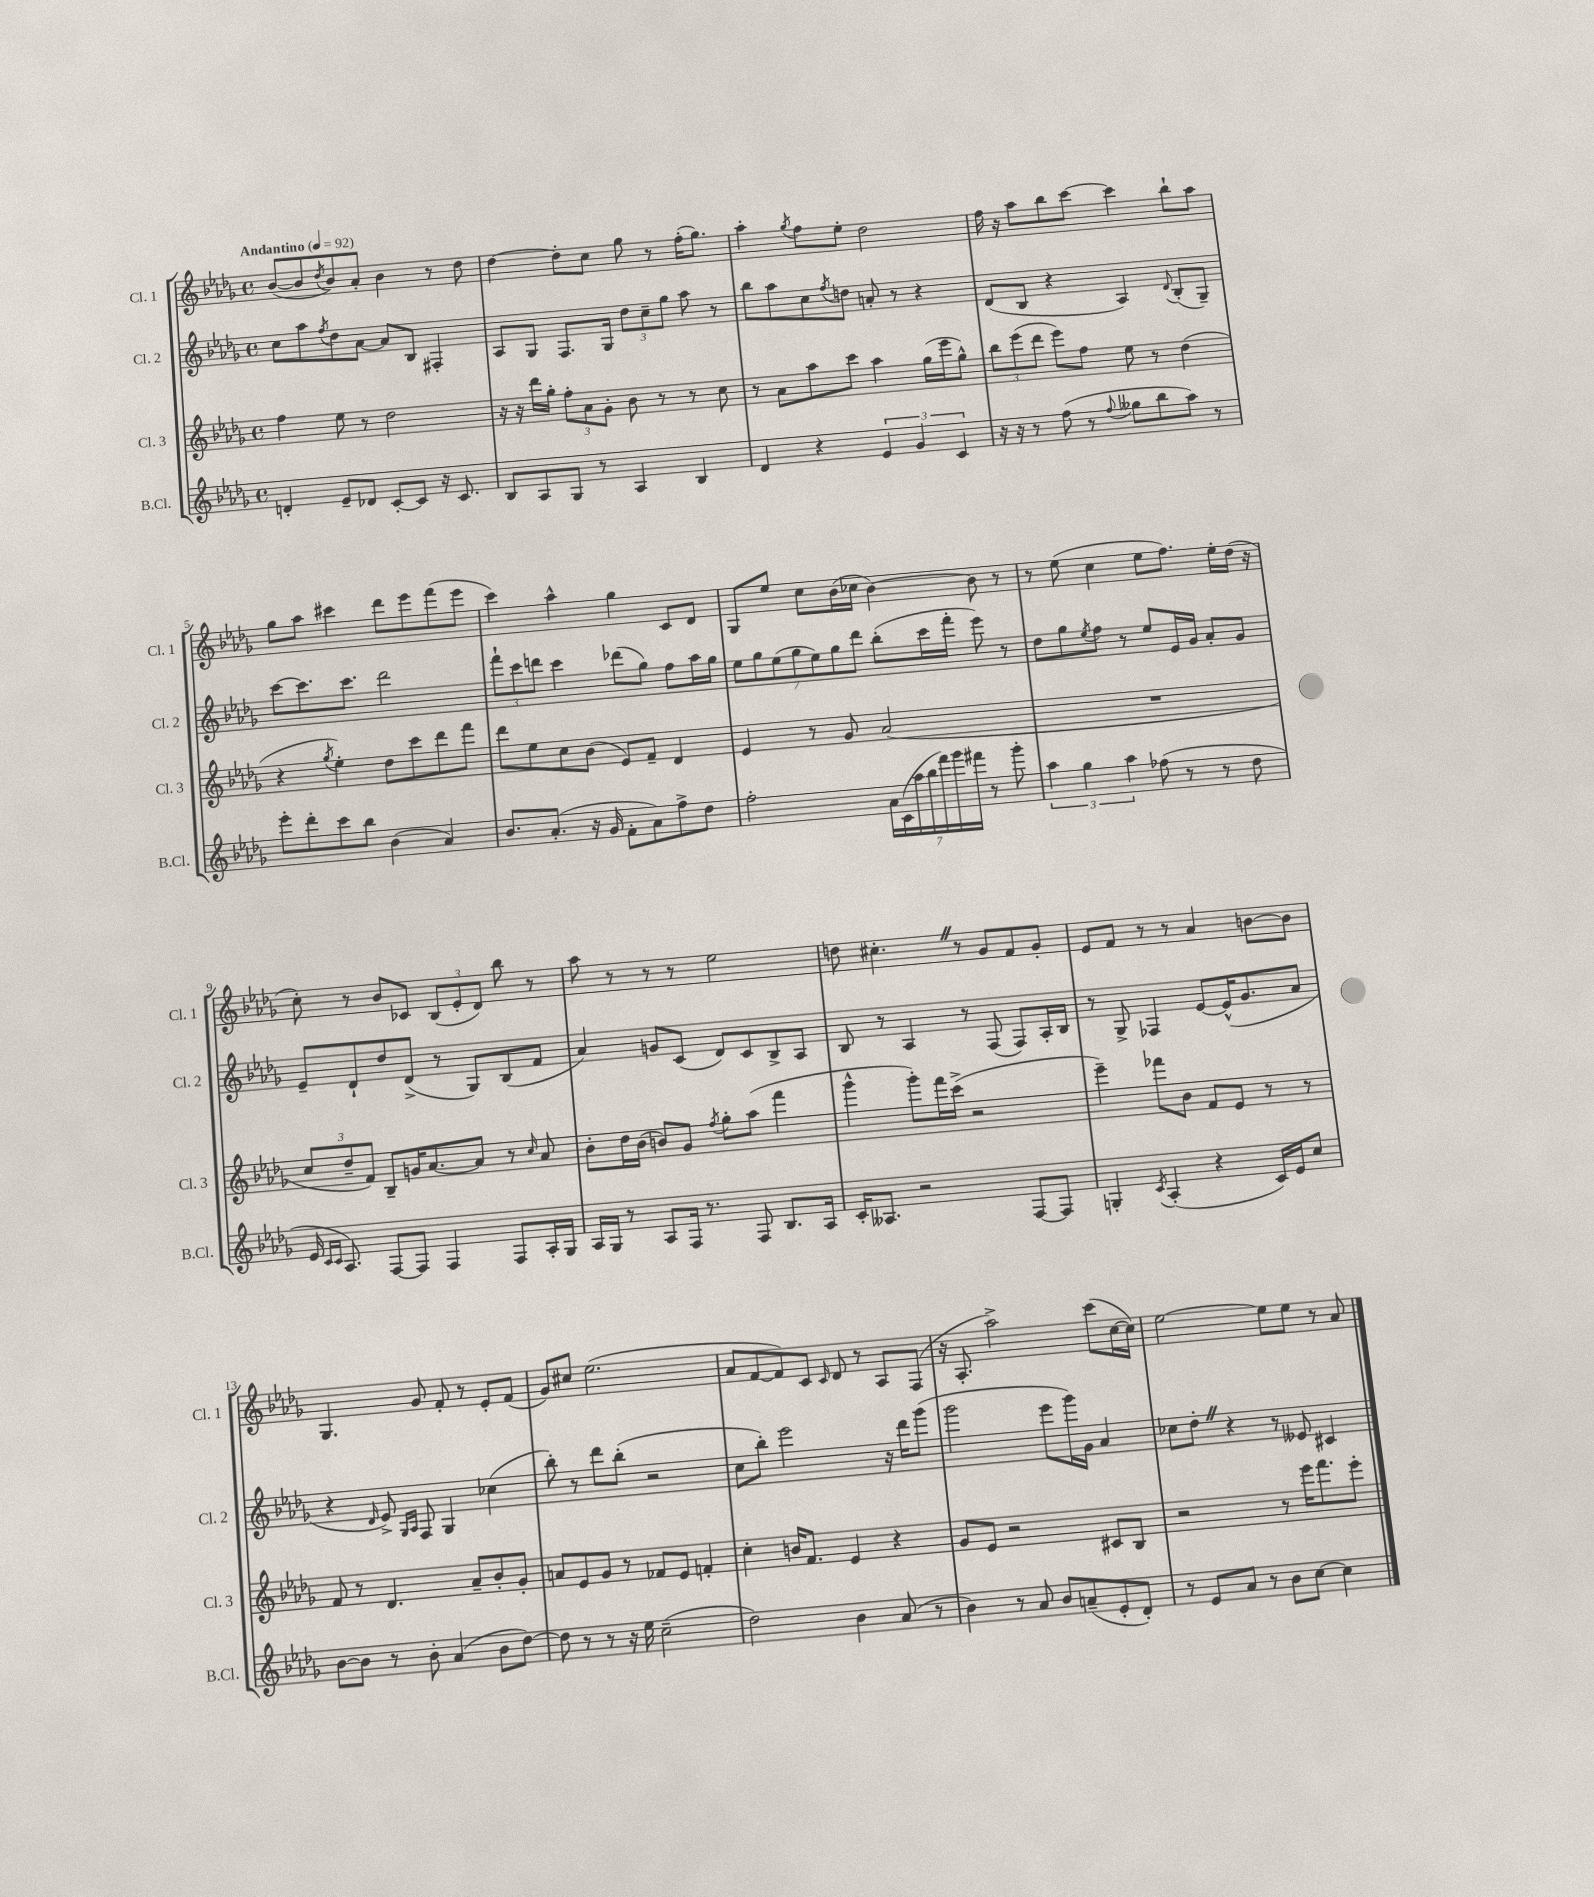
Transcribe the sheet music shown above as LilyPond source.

<<
\new StaffGroup <<
\new Staff = "s0" \with { instrumentName = "Cl. 1" shortInstrumentName = "Cl. 1" } {
    \clef treble \key des \major \defaultTimeSignature \time 4/4 \tempo "Andantino" 4 = 92
    bes'8~( bes'8 \acciaccatura { des''8 } bes'8) aes'8-. bes'4 r8 des''8 |
    des''4~ des''8-. c''8 ges''8 r8 f''16-.( ges''8.) |
    aes''4-. \acciaccatura { ges''8 } f''8 ees''8-. des''2 |
    f''16 r16 aes''8 bes''8 c'''8~ c'''4 bes''8-! aes''8 |
    ges''8 aes''8 cis'''4 des'''8 ees'''8 f'''8( ees'''8 |
    c'''4) aes''4-^ ges''4 c'8 des'8 |
    ges8 ees''8 c''8 bes'16( ces''16 bes'4~) bes'8 r8 |
    r8 ees''8( c''4 ees''8 f''8.) ees''16-. des''16( r16 |
    c''8-.) r8 bes'8 ces'8 \tuplet 3/2 { bes8( ees'8-. des'8) } bes''8 r8 |
    aes''8 r8 r8 r8 ees''2 |
    d''8 cis''4.-. \once \override BreathingSign.text = \markup { \musicglyph "scripts.caesura.straight" } \breathe r8 ges'8 f'8 ges'8-. |
    ees'8 f'8 r8 r8 aes'4 b'8~ b'8 |
    ges4. ges'8 f'8-. r8 ees'8-. f'8( |
    ges'8) cis''8 ees''2.( |
    aes'8 f'8~ f'8) c'8 \grace { c'16 } des'8 r8 aes8 f8( |
    r16 aes8.-. aes''2->) c'''8( c''16~ c''16) |
    ees''2~ ees''8 ees''8 r8 aes'8 \bar "|." |
}
\new Staff = "s1" \with { instrumentName = "Cl. 2" shortInstrumentName = "Cl. 2" } {
    \clef treble \key des \major \defaultTimeSignature \time 4/4
    c''8 aes''8 \acciaccatura { f''8 } des''8 aes'8~ aes'8 bes8 fis4-. |
    aes8 ges8 f8. ges16 \tuplet 3/2 { des''8 c''8-- ges''8 } aes''8 r8 |
    bes''8 aes''8 c''8 \acciaccatura { f''8 } d''8 a'8-. r8 r4 |
    des'8( bes8 r4 aes4) \appoggiatura { des'8 } bes8-.( ges8--) |
    c'''8~ c'''8. c'''8. des'''2 |
    \tuplet 3/2 { f'''8-! c'''8 d'''8 } c'''4 des'''8( ges''8) f''8 aes''16 ges''16 |
    \tuplet 7/4 { ees''8 ges''8 ees''8( ges''8 ees''8) ges''8 des'''8 } bes''8-.( c'''16 f'''16-. ees'''8) r8 |
    des''8 ges''8 \acciaccatura { ees''8 } f''8 r8 ees''8 ees'16 ges'16 aes'8-. ges'8 |
    ees'8-- des'8-! des''8 des'8->( r8 ges8) bes8( f'8 |
    aes'4) g'8 c'8( des'8) c'8 bes8-> aes8 |
    bes8 r8 aes4 r8 f8( f8) aes16-. bes16 |
    r8 ges8-> fes4 ees'8~ ees'16-^( ges'8. aes'8 |
    r4 \grace { des'16 } ees'8->) \grace { ges16 aes16 } f8 ges4 ces''4( |
    bes''8-.) r8 des'''8 bes''8-.( r2 |
    c''8 bes''8-.) ees'''2 r16 des'''16 ges'''8( |
    ges'''2 ees'''8 ges'''16) ges'16 aes'4 |
    ces''8 des''8-. \once \override BreathingSign.text = \markup { \musicglyph "scripts.caesura.straight" } \breathe r4 r8 eeses'8 cis'4 \bar "|." |
}
\new Staff = "s2" \with { instrumentName = "Cl. 3" shortInstrumentName = "Cl. 3" } {
    \clef treble \key des \major \defaultTimeSignature \time 4/4
    f''4 ees''8 r8 des''2 |
    r16 r16 des'''16 ges''16-. \tuplet 3/2 { f''8-. aes'8 ges'8-. } bes'8 r8 r8 c''8 |
    r8 aes'8 aes''8 c'''8 aes''4 ges''16( ees'''16 ges''8-^) |
    \tuplet 3/2 { bes''8 ees'''8( des'''8 } ees'''8) f''8 ees''8 r8 des''4( |
    r4 \acciaccatura { ges''8 } ees''4-.) des''8 c'''8 des'''8 f'''8 |
    des'''8 ees''8 c''8 bes'8( ees'8) f'8-- des'4 |
    ees'4 r8 ges'8 aes'2( |
    R1 |
    \tuplet 3/2 { c''8 des''8-- f'8) } bes8-- g'16 aes'8.~ aes'8 r8 \grace { c''16 } aes'8 |
    bes'8-. des''16 bes'16( b'8) ges'8 \acciaccatura { f''8 } ges''8-. aes''8( f'''4 |
    ges'''4-^ ges'''8-.) f'''16 c'''16->( r2 |
    ees'''4--) fes'''8 bes'8 f'8 ees'8 r8 r8 |
    f'8 r8 des'4. aes'8-- bes'8-. ges'8-. |
    a'8 ees'8 ges'8 r8 fes'8 ees'8 f'4-. |
    c''4-. b'16 f'8. ees'4 r4 |
    ges'8 ees'8 r2 cis'8 bes8 |
    r2 r8 ees'''16 f'''8. ees'''8-. \bar "|." |
}
\new Staff = "s3" \with { instrumentName = "B.Cl." shortInstrumentName = "B.Cl." } {
    \clef treble \key des \major \defaultTimeSignature \time 4/4
    d'4-. ees'8-- des'8 c'8~-. c'8 r16 c'8. |
    bes8 aes8 ges8 r8 aes4 bes4 |
    des'4 r4 \tuplet 3/2 { ees'4 ges'4 c'4 } |
    r16 r16 r8 f''8( r8 \appoggiatura { f''8 } geses''8 bes''8 aes''8) r8 |
    ees'''8-. des'''8-. c'''8 bes''8 bes'4( aes'4) |
    bes'8. aes'8.-.( r16 ges'16 f'8-. aes'8) f''8-> des''8 |
    f''2-. \tuplet 7/4 { aes'16 c'16( aes''16 bes''16 f'''16) ges'''16 fis'''16 } r8 ges'''8-. |
    \tuplet 3/2 { aes''4 ges''4 aes''4 } fes''8( r8 r8 des''8 |
    ees'16 \grace { c'16 c'16 } aes8.) f8~ f8 f4 f8 aes16-. ges16 |
    aes16 ges16 r8 aes8 f16 r8. f8 bes8. aes16 |
    c'16-. aeses8. r2 f8~ f8 |
    g4-. \acciaccatura { c'8 } aes4-.( r4 c'16) ees'16 c''8 |
    bes'8~ bes'8 r8 bes'8-. aes'4( bes'8 des''8~) |
    des''8 r8 r8 r16 ees''16 c''2--( |
    des''2) bes'4 aes'8( r8 |
    bes'4) r8 aes'8 bes'8 a'8--( ees'8-. des'8-.) |
    r8 ees'8 aes'8 r8 bes'8 c''8~ c''4 \bar "|." |
}
>>
>>
